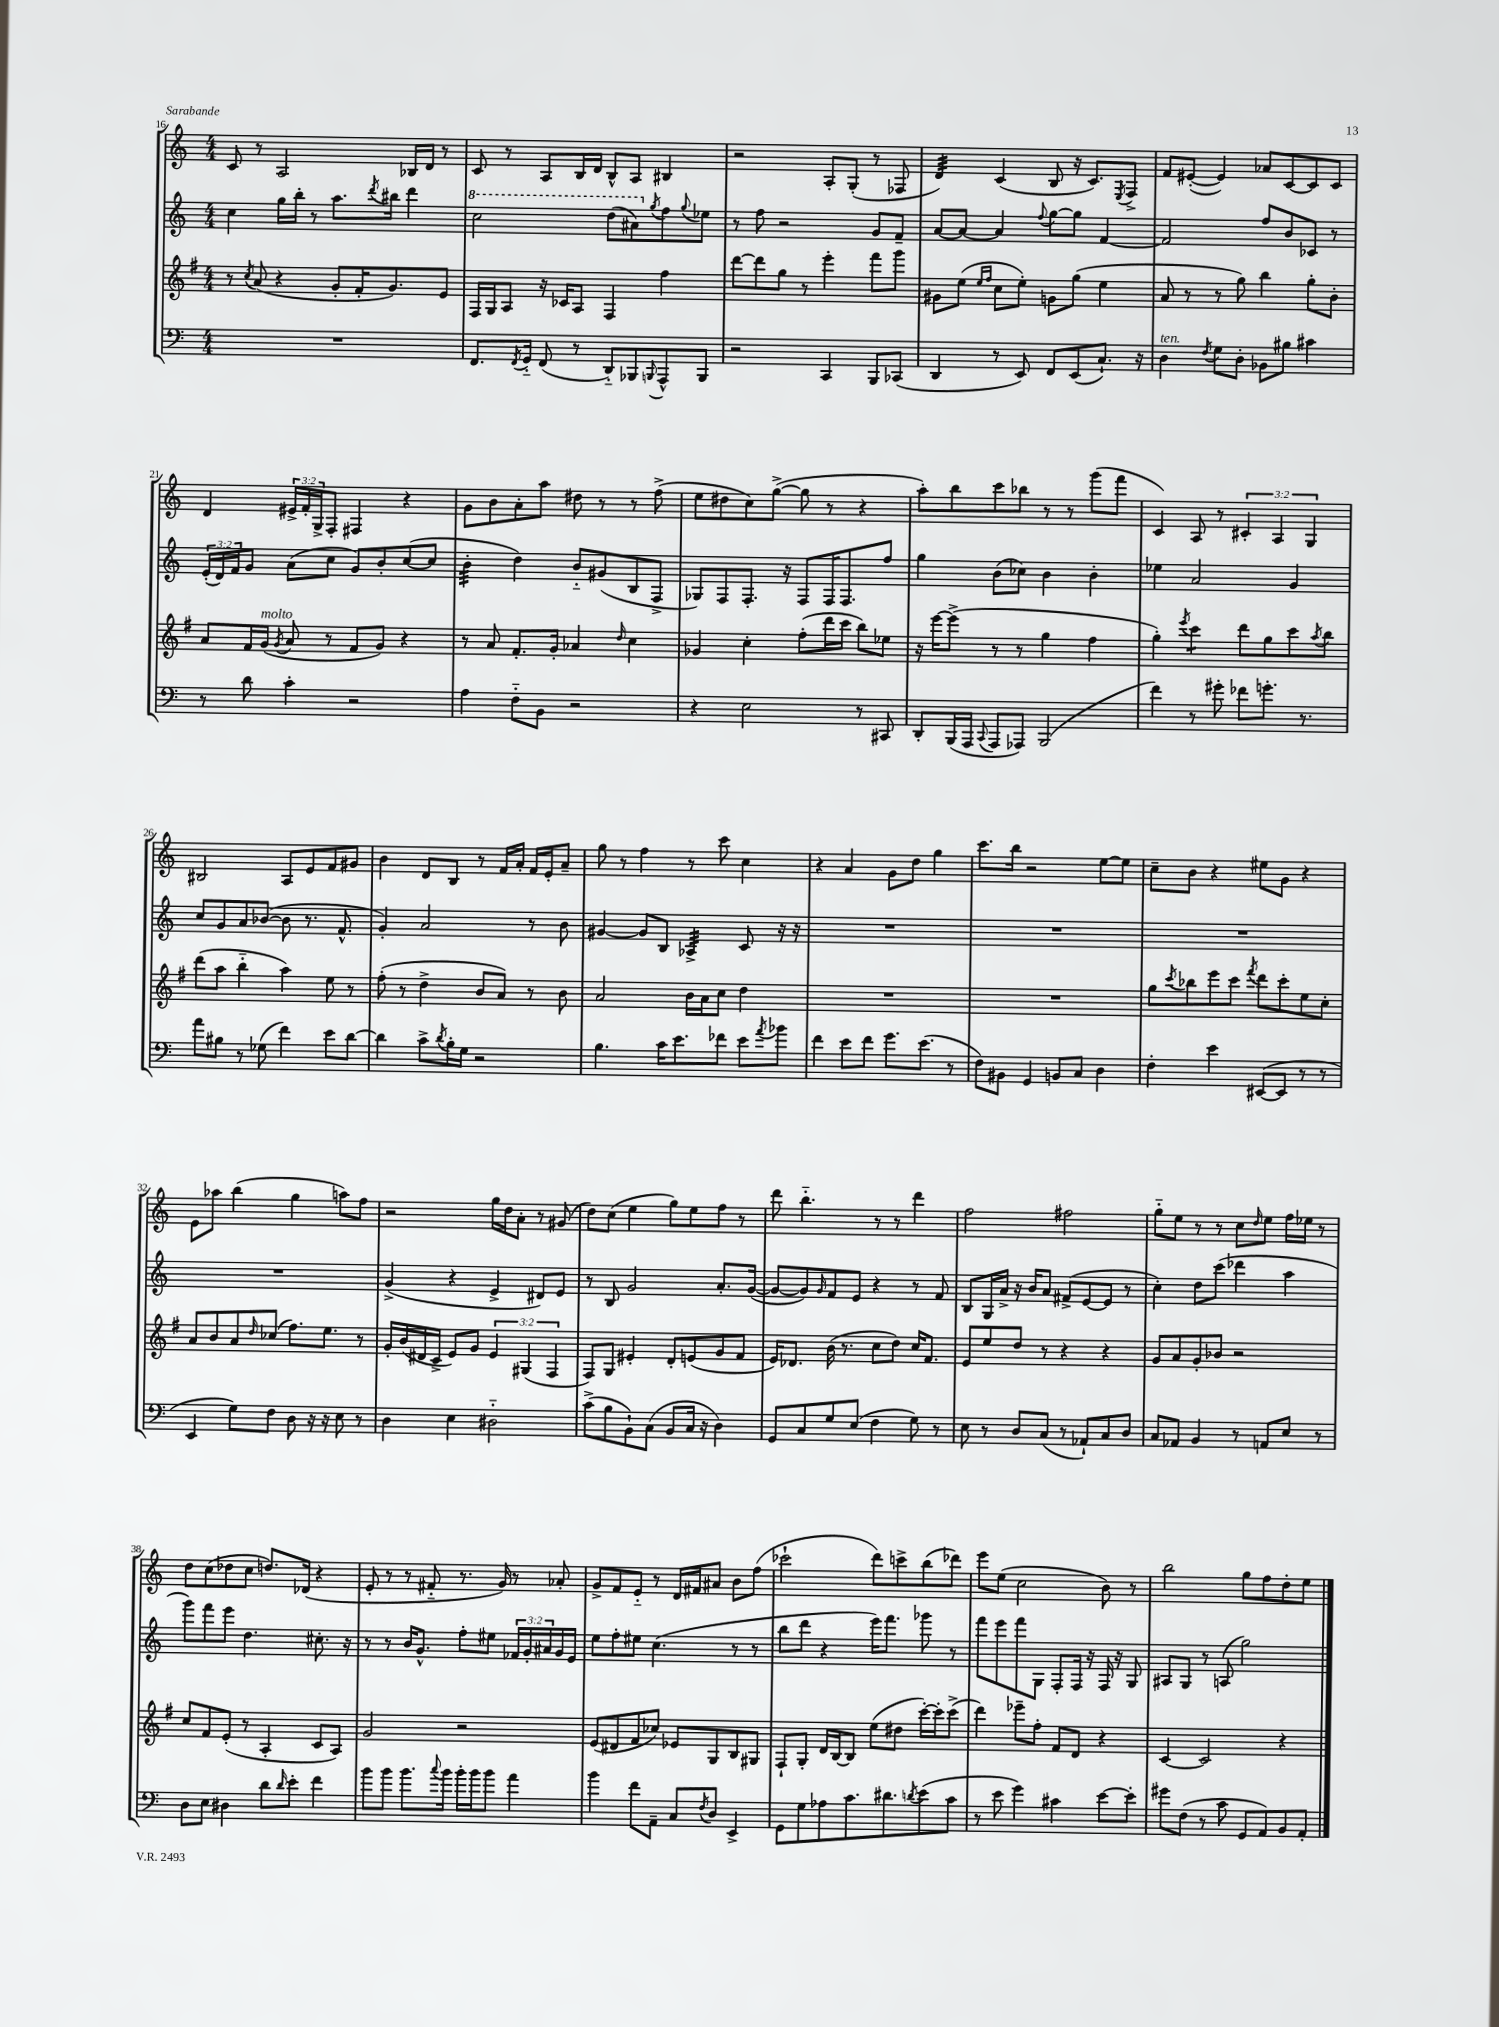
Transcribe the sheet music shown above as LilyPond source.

<<
\new StaffGroup <<
\new Staff = "s0" {
    \clef treble \key c \major \numericTimeSignature \time 4/4 \override Staff.TupletNumber.text = #tuplet-number::calc-fraction-text
    c'8 r8 a2 bes16 d'16 r8 |
    c'8 r8 a8 b16 d'16 b8-^ a8 bis4 |
    r2 a8-. g8-.( r8 fes8 |
    d'4:32) c'4( b8 r16 c'8.) \acciaccatura { e8 } f8-> |
    f'8 eis'8~-.( eis'4) aes'8 c'8~ c'8 c'8 |
    d'4 \tuplet 3/2 { eis'16-> f'16-. g16-> } f8-. fis4 r4 |
    g'8 b'8 a'8-. a''8 dis''8 r8 r8 f''8->( |
    e''8 dis''8 c''8) g''8~->( g''8 r8 r4 |
    a''8-.) b''8 c'''8 bes''8 r8 r8 g'''8( f'''8 |
    c'4) a8 r8 \tuplet 3/2 { cis'4-. a4 g4 } |
    bis2 a8 e'8 f'8 gis'8 |
    b'4 d'8 b8 r8 f'16 a'16-. f'16 e'16-. a'8-- |
    g''8 r8 f''4 r8 c'''8 c''4 |
    r4 a'4 g'8 d''8 g''4 |
    c'''8. b''16 r2 e''8~ e''8 |
    c''8-- b'8 r4 eis''8 g'8 r4 |
    e'8 aes''8 b''4( g''4 a''8) f''8 |
    r2 g''16 d''16 a'8-. r8 gis'8( |
    d''8) c''8( e''4 g''8) e''8 f''8 r8 |
    d'''8 b''4.-_ r8 r8 d'''4 |
    f''2 fis''2 |
    g''8-_ e''8 r8 r8 c''8 \grace { d''16 } e''8 f''16 ees''16 r8 |
    d''8 c''8( des''8 c''8 d''8.) des'16( r4 |
    e'8-. r8 r8 fis'8-_ r8. g'16) r8 aes'8-. |
    g'8-> f'8 e'8-_ r8 d'16 fis'16 ais'8 b'8 f''8( |
    ces'''2-! d'''8) c'''8-> b''8( des'''8) |
    e'''8 e''8( c''2 b'8) r8 |
    b''2 g''8 f''8 d''8-. e''8 \bar "|." |
}
\new Staff = "s1" {
    \clef treble \key c \major \numericTimeSignature \time 4/4 \override Staff.TupletNumber.text = #tuplet-number::calc-fraction-text
    c''4 g''16 b''16-. r8 a''8. \acciaccatura { d'''8 } bis''16 d'''4 |
    \ottava #1 c'''2 d'''8( ais''8) \ottava #0 \acciaccatura { g''8 } f''8 \appoggiatura { g''8 } ees''8 |
    r8 f''8 r2 g'8 f'8-- |
    a'8~ a'8~ a'4 \appoggiatura { f''8 } g''8~ g''8 f'4~ |
    f'2 f''8 b'8 ces'8 r8 |
    \tuplet 3/2 { e'16-.( d'16) f'16 } g'8 a'8( c''8 g'8) b'8-. c''8~( c''8 |
    b'4:32-. d''4) b'8-_ gis'8( b8 f8-> |
    ges8) f8 f8.-. r16 f8 f16 f8. f''8 |
    g''4 b'8( ces''8) b'4 b'4-. |
    ees''4 a'2 g'4 |
    c''8 g'8 a'8 bes'8~( bes'8 r8. f'8.-^ |
    g'4-.) a'2 r8 b'8 |
    gis'4~ gis'8 b8 aes4:32-> c'8 r16 r16 |
    R1 |
    R1 |
    R1 |
    R1 |
    g'4->( r4 e'4-> dis'8) e'8 |
    r8 b8 g'2 a'8.-. g'16~( |
    g'8~ g'8) \grace { g'16 } f'8 e'8 r4 r8 f'8 |
    b8 g16 a'16-> r16 b'16 a'8 fis'8->( e'8~ e'8 r8 |
    c''4-.) d''8 c'''8( des'''4 a''4 |
    g'''8) f'''8 e'''8 d''4. cis''8.-. r16 |
    r8 r8 b'16 g'8.-^ f''8-. eis''8 \tuplet 3/2 { fes'16 g'16-. ais'16 } g'16 e'16 |
    e''8 f''8-. eis''8 c''4.( r8 r8 |
    b''8 d'''8 r4 e'''16) f'''8. ges'''8 r8 |
    f'''8 e'''8 f'''8 g8 f8-. f16 r16 f16 r16 g8 |
    ais8 g8 r8 a8( g''2) \bar "|." |
}
\new Staff = "s2" {
    \clef treble \key g \major \numericTimeSignature \time 4/4 \override Staff.TupletNumber.text = #tuplet-number::calc-fraction-text
    r8 \acciaccatura { c''8 } a'8( r4 g'8-. fis'16-. g'8.) e'8 |
    fis16 g16 a8 r16 ces'16 a8 fis4 fis''4 |
    d'''8~ d'''8 g''8 r8 e'''4-. fis'''8 g'''8 |
    gis'8 e''8( \grace { e''16 fis''16 } c''8 e''8-.) g'8 g''8( e''4 |
    a'8 r8 r8 g''8) b''4 g''8-. b'8-. |
    a'8 fis'16 g'16^\markup { \italic "molto" }( \acciaccatura { g'8 } a'8 r8 fis'8 g'8) r4 |
    r8 a'8 fis'8.-. g'16-. aes'4 \grace { d''16 } c''4 |
    ges'4 c''4-. fis''8-.( d'''16 c'''16 b''8) ees''8 |
    r16 e'''16~ e'''8->( r8 r8 g''4 fis''4 |
    g''4-.) \acciaccatura { e'''8 } c'''4:8 d'''8 g''8 c'''8 \acciaccatura { a''8 } b''8 |
    d'''8( a''8 b''4-_ a''4) e''8 r8 |
    fis''8-.( r8 d''4-> b'8 a'8) r8 b'8 |
    a'2 b'16 a'16 c''8 d''4 |
    R1 |
    R1 |
    g''8 \acciaccatura { c'''8 } bes''8 e'''8 c'''8 \acciaccatura { fis'''8 } d'''8 c'''8-. e''8 c''8-. |
    a'8 b'8 a'8 \grace { d''16 } ces''8( fis''8.) e''8. r8 |
    g'16-. b'16( dis'16 c'16-> e'8) g'8 \tuplet 3/2 { e'4 gis4( fis4 } |
    fis8) g8 eis'4-. d'8-. e'8( g'8 fis'8 |
    e'16) des'8. b'16( r8. c''8 d''8) c''16 fis'8. |
    e'8 e''8 d''8 r8 r4 r4 |
    g'8 a'8 g'8-. bes'8 r2 |
    c''8 fis'8 e'8-.( r8 a4-. c'8 a8) |
    g'2 r2 |
    e'8( dis'8 fis'8 ces''8) ees'8 g8 b8 gis8 |
    fis8-! g8-. d'16 b16~ b8 e''8( dis''8 c'''16~-.) c'''16-. c'''8->( |
    d'''4) ees'''8-- fis''8-. fis'8 d'8 r4 |
    c'4~ c'2 r4 \bar "|." |
}
\new Staff = "s3" {
    \clef bass \key c \major \numericTimeSignature \time 4/4
    R1 |
    f,8. \acciaccatura { f,8 } g,16-_ f,8( r8 d,8-_) bes,,8 \appoggiatura { b,,8 } a,,8-^ b,,8 |
    r2 c,4 b,,8 ces,8( |
    d,4 r8 e,8) f,8 e,8( c8.-!) r16 |
    d4^\markup { \italic "ten." } \acciaccatura { f8 } g8 d8-. bes,8 bis8 cis'4 |
    r8 d'8 c'4-. r2 |
    a4 f8-_ b,8 r2 |
    r4 e2 r8 cis,8 |
    d,8-. b,,16( a,,16 \appoggiatura { c,8 } a,,8 aes,,8) b,,2( |
    f'4) r8 gis'8-. fes'8 g'8.-. r8. |
    a'8 bis8 r8 ges8( f'4) e'8 d'8~ |
    d'4 c'8-> \acciaccatura { d'8 } b16-. g16 r2 |
    b4. c'16 e'8. fes'8 e'8 \acciaccatura { a'8 } bes'8 |
    f'4 e'8 f'8 g'8. e'8.( r8 |
    f8) bis,8 g,4 b,8 c8 d4 |
    f4-. e'4 eis,8~( eis,8 r8 r8 |
    e,4 g8) f8 d8 r16 r16 e8 r8 |
    d4 e4 dis2-_ |
    c'8->( b8 b,8-!) c8( b,8 c16 r16 d4) |
    g,8 c8 g8 e8( f4 g8) r8 |
    e8 r8 d8 c8( r8 aes,8-!) c8 d8 |
    c8 aes,8 b,4 r8 a,8 e8 r8 |
    d8 e8 dis4 d'8 \grace { d'16 } e'8-. f'4 |
    b'8 b'8 b'8. \appoggiatura { c''8 } b'16 b'16-. b'16 b'8 a'4 |
    b'4 f'8 a,8-- c8 \acciaccatura { f8 } d8 e,4-> |
    g,8 g8 aes8 c'8. dis'8. \acciaccatura { d'8 } e'8( c'8 |
    r8 e'8 g'4) cis'4 e'8~ e'8-. |
    gis'8 f8( r8 c'8 g,8 a,8) b,8 a,8-. \bar "|." |
}
>>
>>
\layout { \context { \Score currentBarNumber = #16 } }
